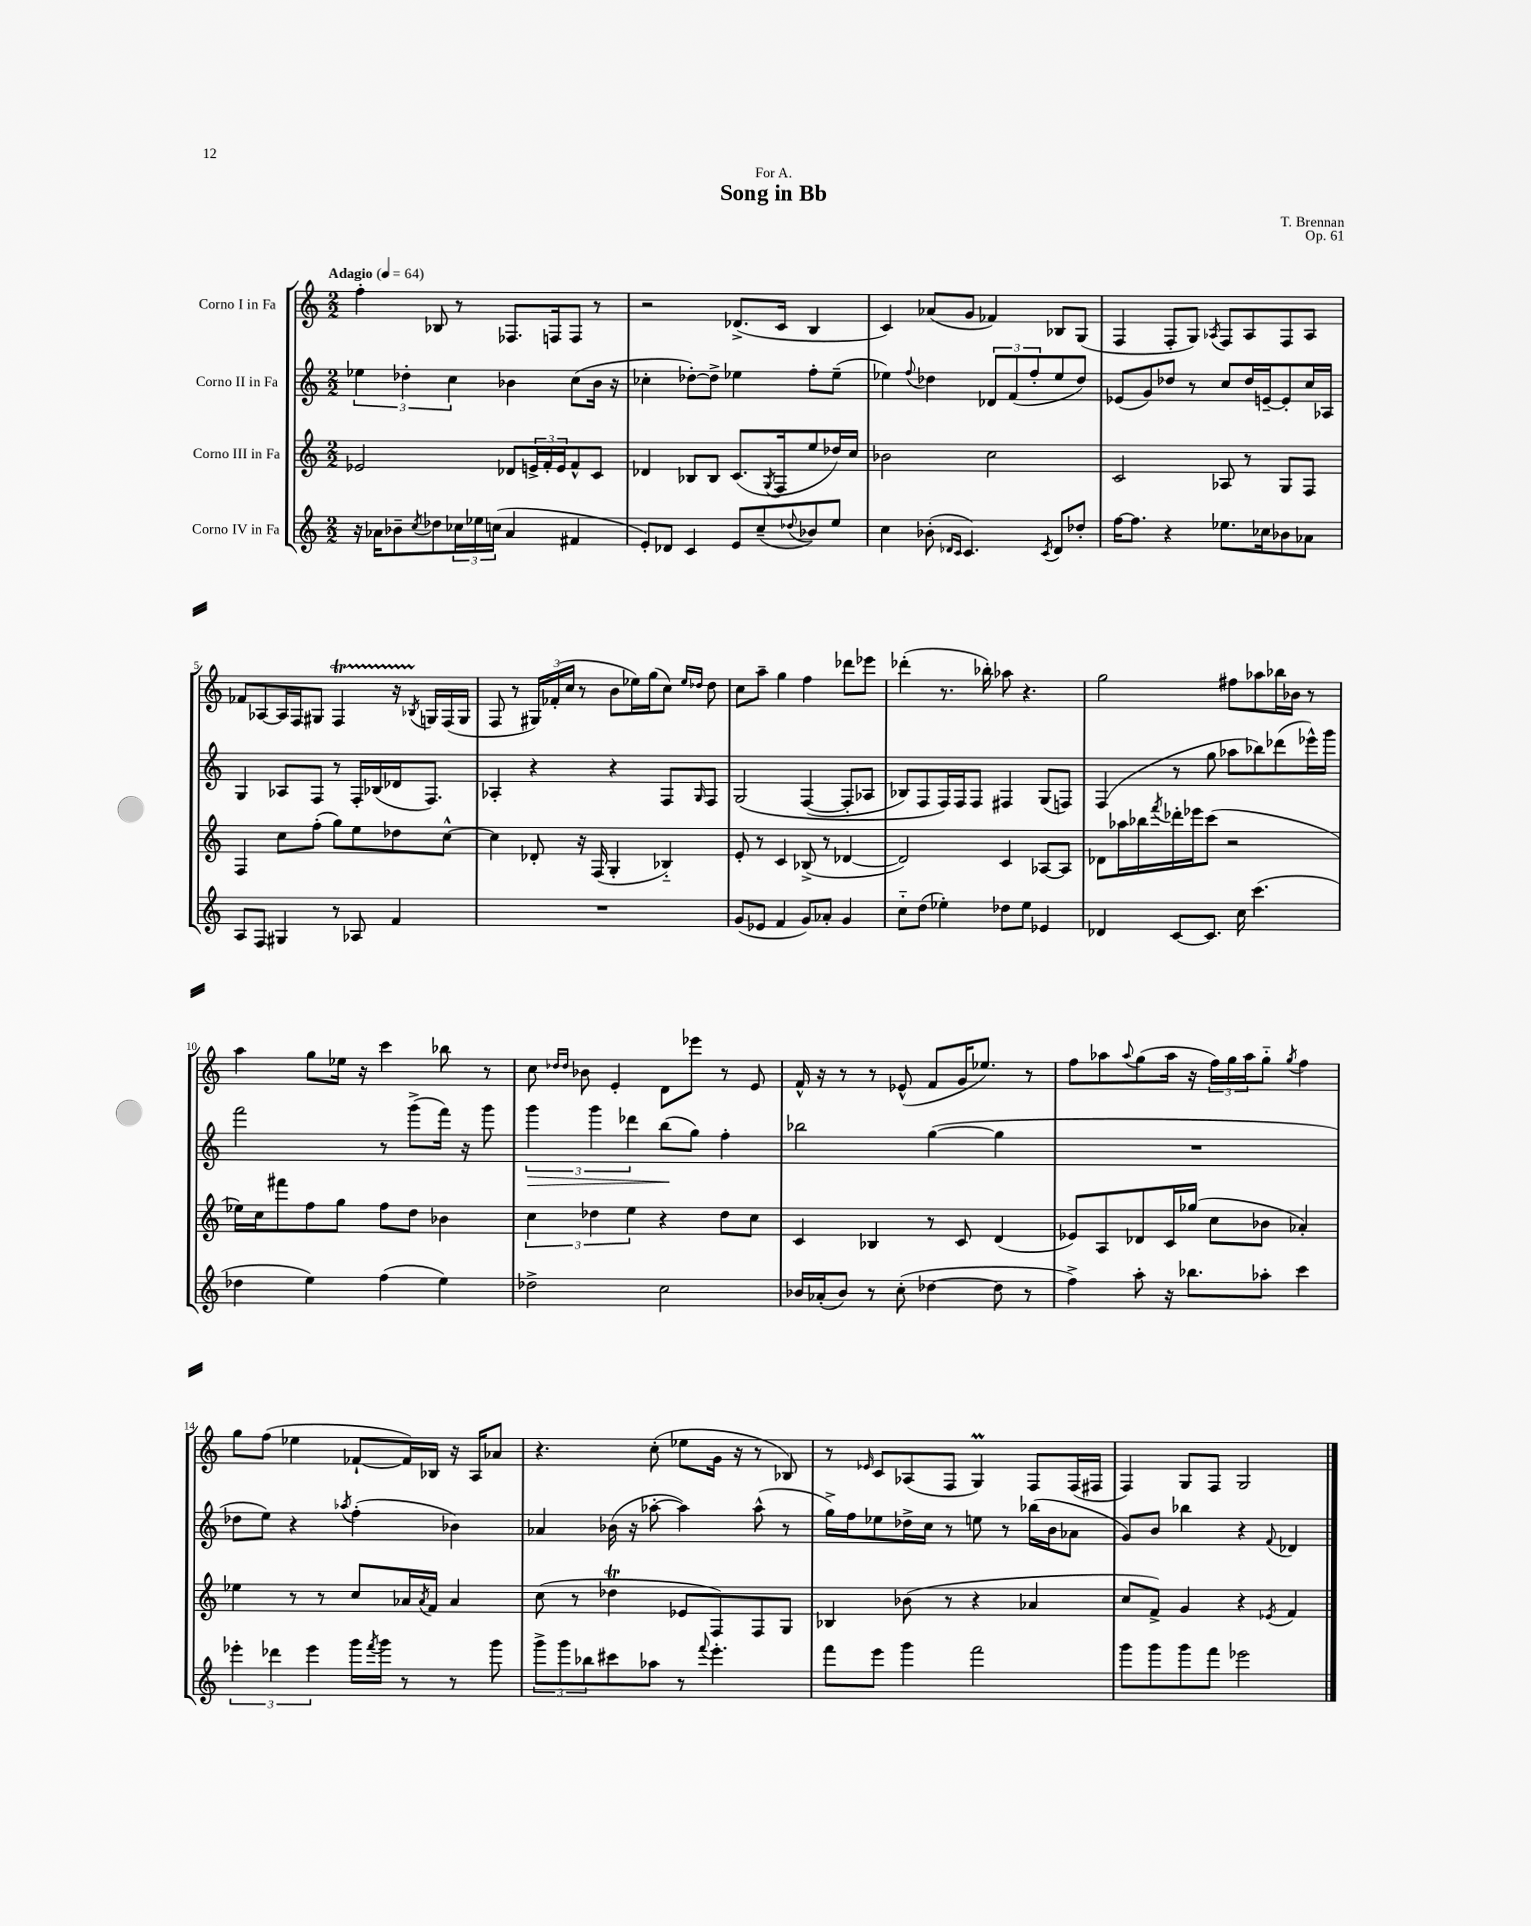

**kern	**kern	**kern	**dynam	**kern
*part4	*part3	*part2	*part2	*part1
*staff4	*staff3	*staff2	*staff2	*staff1
*I"Corno IV in Fa	*I"Corno III in Fa	*I"Corno II in Fa	*	*I"Corno I in Fa
*clefG2	*clefG2	*clefG2	*	*clefG2
*k[]	*k[]	*k[]	*	*k[]
*M2/2	*M2/2	*M2/2	*	*M2/2
*MM64	*MM64	*MM64	*	*MM64
=1	=1	=1	=1	=1
!	!	!	!	!LO:TX:a:B:t=Adagio
16r	2e-X/	6ee-X\	.	4ff'\
16a-X\KL	.	.	.	.
8b-X~\	.	.	.	.
.	.	6dd-X'\	.	.
8qcc/	.	.	.	.
8dd-X\	.	.	.	8B-X/
.	.	6cc\	.	.
24cc-X\L	.	.	.	8r
24ee-X\	.	.	.	.
(24ccn\JJ	.	.	.	.
4a-/	8d-X/L	4b-X\	.	8.F-X/L
.	24en^/L	.	.	.
.	24f'/	.	.	.
.	.	.	.	16Fn/k
.	24e/J	.	.	.
4f#X/	8f^^/	(8cc\L	.	8F/J
.	8c/J	16b-\Jk	.	8r
.	.	16r	.	.
=2	=2	=2	=2	=2
8e'/L)	4d-X/	4cc-X'\	.	2r
8d-X/J	.	.	.	.
4c/	8B-X/L	[8dd-X'\L)	.	.
.	8B-/J	8dd-^\J]	.	.
8e/L	(8.c/L	4ee-X\	.	(8.d-X^/L
(8cc~/	.	.	.	.
.	8qG/	.	.	.
.	16F/k	.	.	16c/Jk
8qqdd-X/	.	.	.	.
8b-X/)	8ee/	8ff'\L	.	4B/
8ee/J	16dd-X/L)	(8ee-~\J	.	.
.	16cc/JJ	.	.	.
=3	=3	=3	=3	=3
4cc\	2b-X\	4ee-X\)	.	4c/)
.	.	8qqff/	.	.
(8b-X'\	.	4dd-X\	.	(8a-X/L
16qqd-X/LL	.	.	.	.
16qqc/JJ	.	.	.	.
4.c/)	.	.	.	8g/J
.	2cc\	12d-X/L	.	4f-X/)
.	.	(12f/	.	.
.	.	12ff'/	.	.
8qc/	.	.	.	.
8d-/L	.	8ee-/	.	8B-X/L
8dd-X'/J	.	8dd-/J)	.	(8G/J
=4	=4	=4	=4	=4
[16ff\KL	2c/	(8e-X/L	.	4F/
8.ff\J]	.	.	.	.
.	.	8g/)	.	.
4r	.	8dd-X/J	.	8F'/L
.	.	8r	.	8G/J)
.	.	.	.	8qA-X/
8.ee-X\L	8A-X/	8cc/L	.	8F/L
.	8r	16dd-/L	.	8A-/
16cc-X\k	.	[16en~/J	.	.
8b-X\	8G/L	8e'/]	.	8F/
8a-X\J	8F/J	16cc/L	.	8A-/J
.	.	16A-X/JJ	.	.
!!LO:LB:g=z
=5	=5	=5	=5	=5
8A/L	4F/	4G/	.	8f-X/L
8F/J	.	.	.	[8A-X/
4G#X/	8cc\L	8A-X/L	.	16A-/L]
.	.	.	.	16F/J
.	(8ff'\J	8F/J	.	8G#X/J
8r	8gg\L)	8r	.	4FT/
8A-X/	8ee\	16F'/LL	.	.
.	.	(16B-X/	.	.
4f/	8dd-X\	16d-X/J	.	16r
.	.	.	.	8qB-X/
.	.	8.F/J)	.	16Gn/LL
.	[8cc^^\J	.	.	(16F/
.	.	.	.	16G/JJ
=6	=6	=6	=6	=6
1r	4cc\]	4A-X'/	.	8F/
.	.	.	.	8r
.	8d-X'/	4r	.	24G#X/LL)
.	.	.	.	(24f-X'/
.	.	.	.	24cc/JJ
.	16r	.	.	8r
.	(16F/	.	.	.
.	4G'/	4r	.	8b\L
.	.	.	.	16ee-X\L)
.	.	.	.	(16gg\J
.	4B-X/)	8F/L	.	8cc\J)
.	.	.	.	16qqee-/LL
.	.	16qqG/	.	16qqdd-X/JJ
.	.	8F/J	.	8dd-\
=7	=7	=7	=7	=7
(8g/L	8e'/	(2G/	.	8cc\L
8e-X/J	8r	.	.	8aa~\J
4f/	4c/	.	.	4gg\
8g/L)	(8B-X^/	([4F/	.	4ff\
8a-X'/J	8r	.	.	.
4g/	[4d-X/	8F'/L]	.	8ddd-X\L
.	.	8A-X/J	.	8eee-X\J
=8	=8	=8	=8	=8
8cc\L	2d-/])	8B-X/L)	.	(4ddd-X'\
(8dd\J	.	8F/	.	.
4ee-X'\)	.	16F/L)	.	8.r
.	.	16F/J	.	.
.	.	8F/J	.	.
.	.	.	.	16bb-X'\)
8dd-X\L	4c/	4F#X/	.	8aa-X\
8ee-\J	.	.	.	4.r
4e-X/	[8A-X/L	(8G/L	.	.
.	8A-/J]	8Fn/J)	.	.
=9	=9	=9	=9	=9
4d-X/	8d-X\L	(4F/	.	2gg\
.	16aa-X\L	.	.	.
.	16bb-X\	.	.	.
.	8qfff/	.	.	.
[8c/L	16ddd-X'\	8r	.	.
.	16eee-X\J	.	.	.
8.c/J]	(8ccc\J	8gg\	.	.
.	2r	8aa-X\L	.	8ff#X\L
16cc\	.	.	.	.
(4.ccc\	.	8bb-X\)	.	8aa-X\
.	.	(8ddd-X\	.	16bb-X\L
.	.	.	.	16b-X\JJ
.	.	16eee-X^^\L)	.	8r
.	.	16ggg\JJ	.	.
!!LO:LB:g=z
=10	=10	=10	=10	=10
4dd-X\	16ee-X\LL)	2fff\	.	4aa\
.	16cc\J	.	.	.
.	8fff#X\	.	.	.
4ee\)	8ff\	.	.	8gg\L
.	8gg\J	.	.	16ee-X\Jk
.	.	.	.	16r
(4ff\	8ff\L	8r	.	4ccc\
.	8dd\J	(8ggg^\L	.	.
4ee\)	4b-X\	16fff\Jk)	.	8bb-X\
.	.	16r	.	.
.	.	8ggg\	.	8r
=11	=11	=11	=11	=11
!	!	!	!LO:HP:b	!
2dd-X^\	6cc\	6ggg\	>	8cc\
.	.	.	.	16qqdd-X/LL
.	.	.	.	16qqdd-/JJ
.	.	.	.	8b-X\
.	6dd-X\	6ggg\	.	.
.	.	.	.	4e'/
.	6ee\	6ddd-X\	.	.
2cc\	4r	(8bb\L	.	8d\L
.	.	8gg\J)	]	8eee-X\J
.	8dd-\L	4ff'\	.	8r
.	8cc\J	.	.	8e/
=12	=12	=12	=12	=12
16b-X/LL	4c/	2bb-X\	.	16f^^/
(16a-X'/J	.	.	.	16r
8b-/J)	.	.	.	8r
8r	4B-X/	.	.	8r
(8cc'\	.	.	.	(8e-X^^/
[4dd-X\	8r	([4gg\	.	8f/L
.	8c/	.	.	16g/K
.	.	.	.	8.ee-X/J)
8dd-\]	(4d/	4gg\]	.	.
8r	.	.	.	8r
=13	=13	=13	=13	=13
4ff^\)	8e-X/L)	1r	.	8ff\L
.	8A/	.	.	8aa-X\
.	.	.	.	8qqaa-/
8aa'\	8d-X/	.	.	(8gg\
16r	16c/L	.	.	16aa-\Jk
8.bb-X\L	(16gg-X/JJ	.	.	16r
.	8cc\L	.	.	24ff\LL)
.	.	.	.	24gg\
.	.	.	.	24aa-\J
8aa-X'\J	8b-X\J	.	.	8gg\J
.	.	.	.	8qgg/
4ccc\	4a-X'/)	.	.	4ff\
!!LO:LB:g=z
=14	=14	=14	=14	=14
6eee-X'\	4ee-X\	8dd-X\L	.	8gg\L
.	.	8ee\J)	.	(8ff\J
6ddd-X\	.	.	.	.
.	8r	4r	.	4ee-X\
6eee-\	.	.	.	.
.	8r	.	.	.
.	.	8qaa-X/	.	.
16ggg\LL	8cc/L	(4ff'\	.	[8f-X`/L
8qfff/	.	.	.	.
16ggg\JJ	.	.	.	.
8r	16a-X/L	.	.	16f-/L])
.	8qa-/	.	.	.
.	16f/JJ	.	.	16B-X/JJ
8r	4a-/	4b-X\)	.	16r
.	.	.	.	16A/KL
8ggg\	.	.	.	8a-X/J
=15	=15	=15	=15	=15
12ggg^\L	(8cc\	4a-X/	.	4.r
12ggg\	.	.	.	.
.	8r	.	.	.
12bb-X\	.	.	.	.
8ccc#X\	4dd-XT\	(16b-X\	.	.
.	.	16r	.	.
8aa-X\J	.	[8aa-X'\	.	(8cc'\
8r	8e-X/L	4aa-\])	.	8ee-X\L
8qqfff/	.	.	.	.
4.eee'\	8F/)	.	.	16g\Jk
.	.	.	.	16r
.	8F/	(8aa-^^\	.	8r
.	8G/J	8r	.	8B-X/)
=16	=16	=16	=16	=16
8fff\L	4B-X/	16gg^\LL)	.	8r
.	.	16ff\J	.	.
.	.	.	.	16qqe-X/
8eee\J	.	8ee-X\	.	8c/L
4ggg\	(8b-X\	16dd-X^\L	.	(8A-X/
.	.	16cc\JJ	.	.
.	8r	8r	.	8F/J
2fff\	4r	8een\	.	4GM/)
.	.	8r	.	.
.	4a-X/	(16bb-X\LL	.	8F/L
.	.	16b\J	.	.
.	.	8a-X\J	.	(16F/L
.	.	.	.	16F#X/JJ
=17	=17	=17	=17	=17
8ggg\L	8cc/L	8g/L)	.	4F/)
8ggg\	8f^/J)	8b/J	.	.
8ggg\	4g/	4bb-X\	.	8G/L
8fff\J	.	.	.	8F/J
2eee-X\	4r	4r	.	2G/
.	8qe-X/	8qqf/	.	.
.	4f/	4d-X/	.	.
==	==	==	==	==
*-	*-	*-	*-	*-
